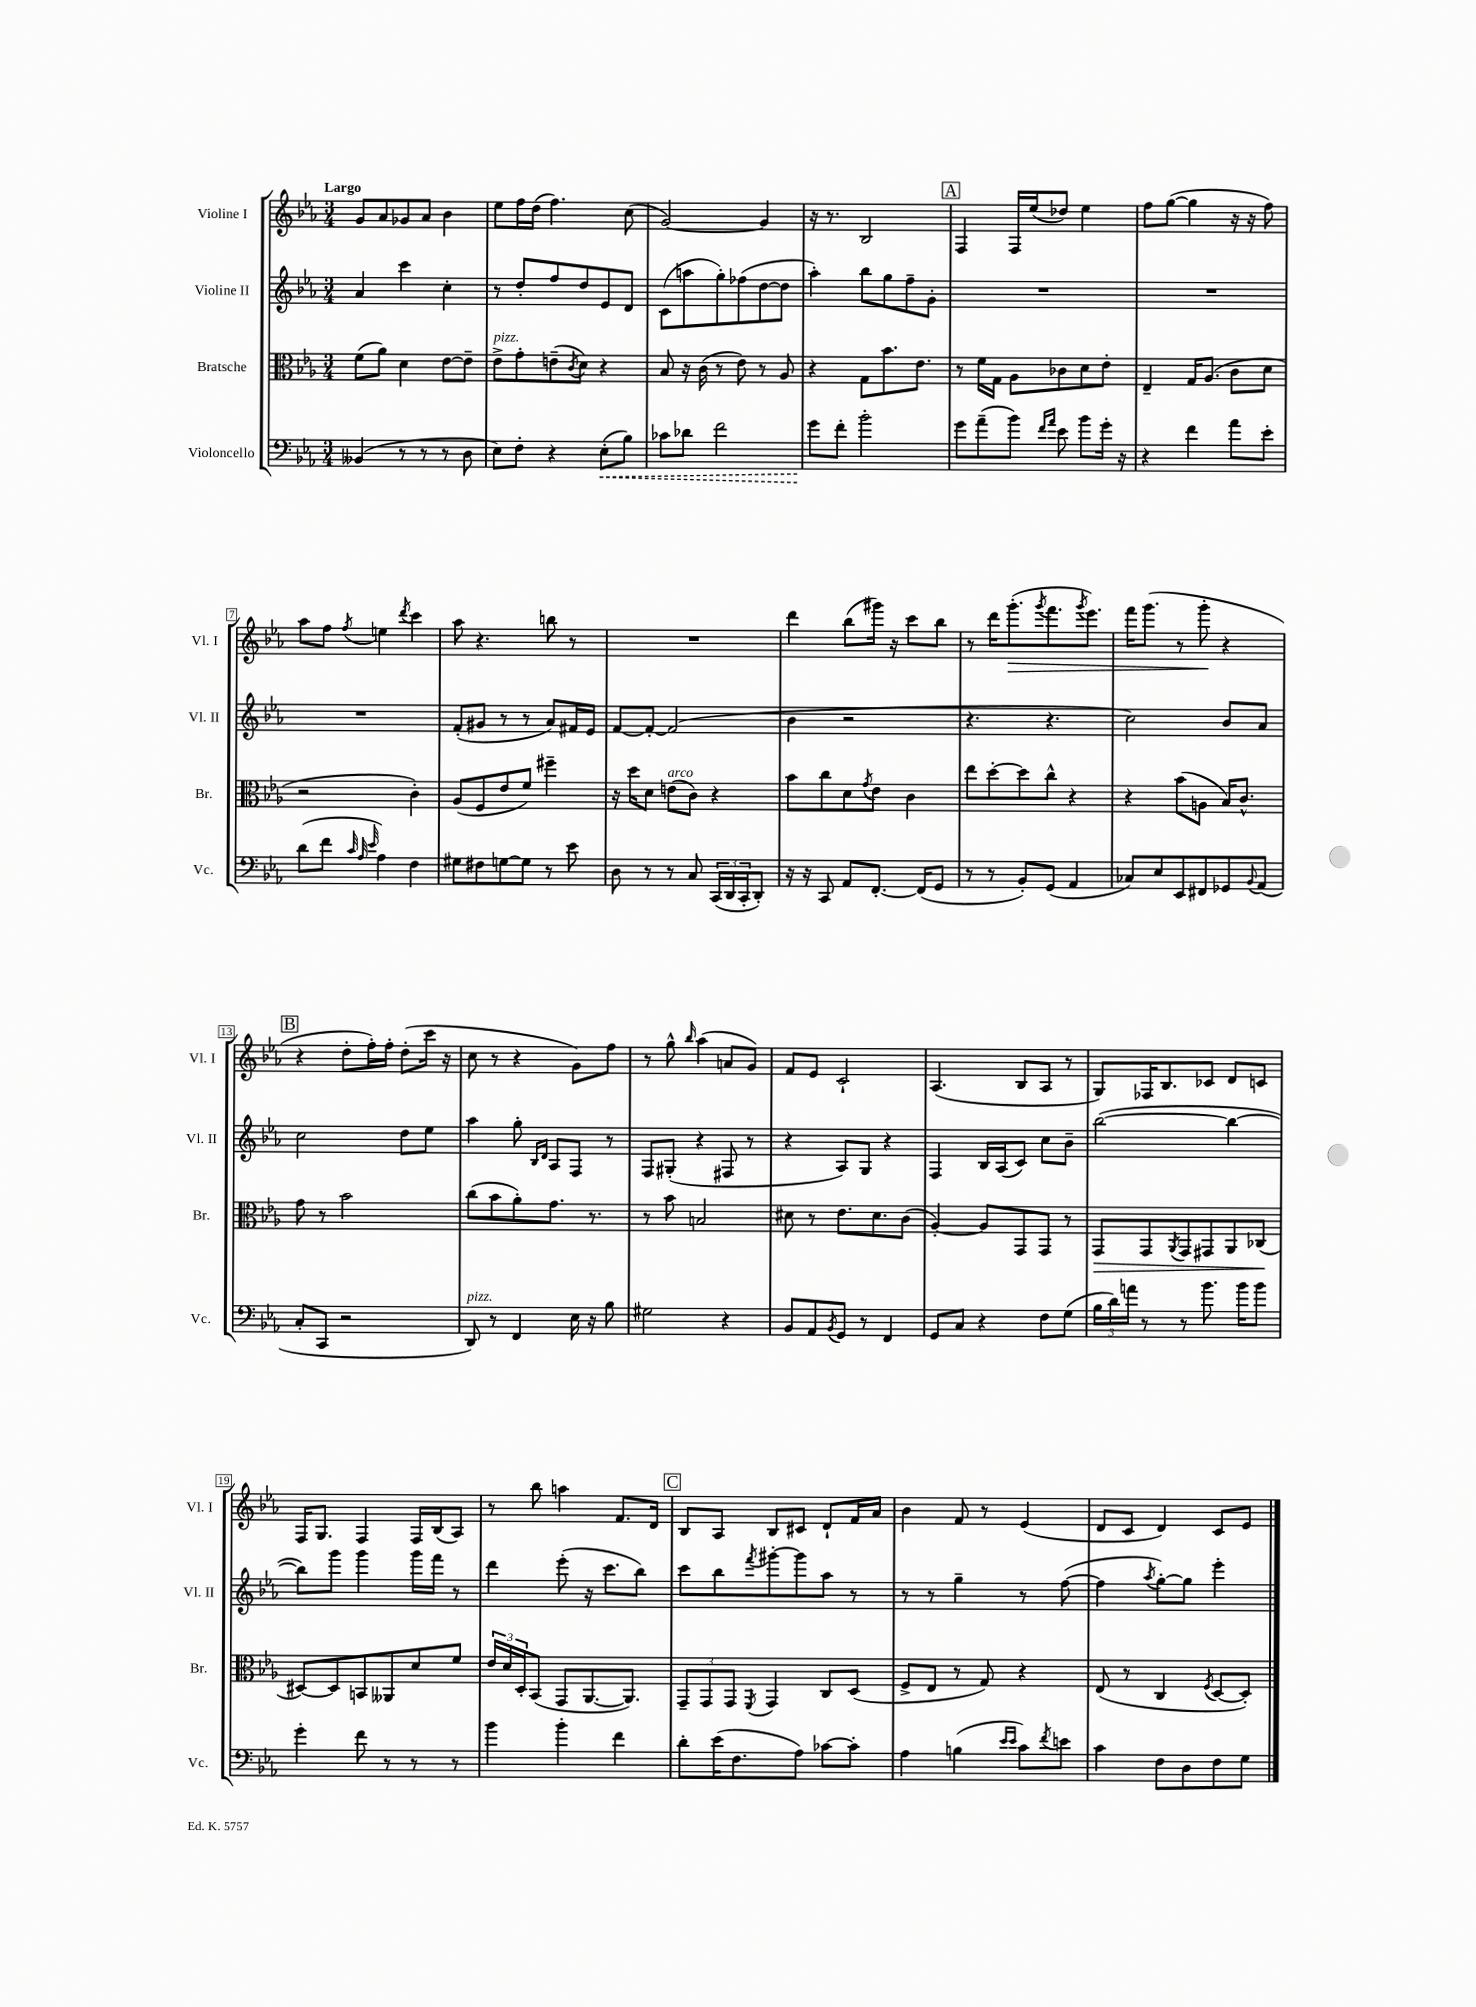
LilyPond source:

<<
\new StaffGroup <<
\new Staff = "s0" \with { instrumentName = "Violine I" shortInstrumentName = "Vl. I" } {
    \clef treble \key ees \major \numericTimeSignature \time 3/4 \tempo "Largo"
    g'8 aes'8 ges'8 aes'8 bes'4 |
    ees''8 f''16 d''16( f''4.) c''8( |
    g'2~) g'4 |
    r16 r8. bes2 |
    \mark \markup { \box "A" } f4 f16 ees''16( des''8) ees''4 |
    f''8 g''8~( g''4 r16 r16 f''8) |
    aes''8 f''8 \acciaccatura { f''8 } e''4 \acciaccatura { d'''8 } c'''4 |
    aes''8 r4. b''8 r8 |
    R2. |
    d'''4 bes''8( gis'''16) r16 c'''8 bes''8 |
    r8 d'''16 g'''8.-.\>( \acciaccatura { g'''8 } f'''8. \acciaccatura { g'''8 } ees'''8.) |
    f'''16 g'''8.( r8 g'''8-.\! r4 |
    \mark \markup { \box "B" } r4 d''8-. f''16-.) f''16-. d''8-.( c'''16 r16 |
    c''8 r8 r4 g'8) f''8 |
    r8 g''8-^ \grace { bes''16 } aes''4( a'8 g'8) |
    f'8 ees'8 c'2-! |
    aes4.( bes8 aes8 r8 |
    g8) fes16 bes8. ces'8 d'8 c'8 |
    f16 g8. f4 f16 bes16( aes8) |
    r8 bes''8 a''4 f'8. d'16 |
    \mark \markup { \box "C" } bes8 aes8 bes8 cis'8 d'8-! f'16 aes'16 |
    bes'4 f'8 r8 ees'4( |
    d'8 c'8 d'4) c'8 ees'8 \bar "|." |
}
\new Staff = "s1" \with { instrumentName = "Violine II" shortInstrumentName = "Vl. II" } {
    \clef treble \key ees \major \numericTimeSignature \time 3/4
    aes'4 c'''4 c''4-. |
    r8 d''8-. f''8 d''8 ees'8 d'8 |
    c'8( a''8 g''8-.) fes''8( d''8~ d''8 |
    aes''4-.) bes''8 g''8 f''8-- g'8-. |
    \mark \markup { \box "A" } R2. |
    R2. |
    R2. |
    f'8-.( gis'8 r8 r8 aes'8) fis'16 ees'16 |
    f'8~ f'8~-. f'2( |
    bes'4 r2 |
    r4. r4. |
    c''2) bes'8 aes'8 |
    \mark \markup { \box "B" } c''2 d''8 ees''8 |
    aes''4 g''8-. \grace { bes16 d'16 } aes8 f8 r8 |
    f8 gis8-.( r4 fis8 r8 |
    r4 aes8) g8 r4 |
    f4 bes16 aes16( c'8) c''8 bes'8-- |
    bes''2~( bes''4~ |
    bes''8) g'''8 g'''4 g'''16 f'''16 r8 |
    d'''4 ees'''8-.( r16 c'''8. bes''8) |
    \mark \markup { \box "C" } c'''8 bes''8 \acciaccatura { f'''8 } gis'''8~-. gis'''8 aes''8 r8 |
    r8 r8 g''4-- r8 f''8~( |
    f''4 \acciaccatura { aes''8 } g''8~-.) g''8 ees'''4-. \bar "|." |
}
\new Staff = "s2" \with { instrumentName = "Bratsche" shortInstrumentName = "Br." } {
    \clef alto \key ees \major \numericTimeSignature \time 3/4
    f'8( aes'8) d'4 ees'8~ ees'8-- |
    ees'8->^\markup { \italic "pizz." } g'8-. e'8--( \acciaccatura { c'8 } d'8) r4 |
    bes8 r16 c'16( r8 ees'8) r8 aes8 |
    r4 g8 bes'8. ees'8. |
    \mark \markup { \box "A" } r8 f'16 g16 aes8 ces'8 d'8 ees'8-. |
    ees4-- g16 aes8.( c'8 d'8 |
    r2 c'4-.) |
    aes8( f8 ees'8 f'8) fis''4-- |
    r16 d''16 d'8 e'8^\markup { \italic "arco" }( c'8) r4 |
    bes'8 c''8 d'8 \acciaccatura { g'8 } ees'8 c'4 |
    ees''8 d''8~-. d''8 c''8-^ r4 |
    r4 bes'8( a8 bes16) c'8.-^ |
    \mark \markup { \box "B" } g'8 r8 bes'2 |
    c''8( bes'8 aes'8-.) g'8. r8. |
    r8 bes'8 b2 |
    dis'8 r8 ees'8. dis'8. c'8( |
    aes4~-.) aes8 g,8 g,8 r8 |
    g,8\> g,8 \acciaccatura { aes,8 } g,8 gis,8 aes,8 ces8\!( |
    dis8~) dis8 b,8 aeses,8 d'8 f'8 |
    \tuplet 3/2 { ees'16 d'16 d16-. } bes,8( g,8 aes,8.~ aes,8.) |
    \mark \markup { \box "C" } \tuplet 3/2 { g,8-- g,8 g,8 } \acciaccatura { f,8 } g,4 c8 d8( |
    f8-> ees8 r8 g8) r4 |
    ees8( r8 c4 \acciaccatura { f8 } d8~ d8-.) \bar "|." |
}
\new Staff = "s3" \with { instrumentName = "Violoncello" shortInstrumentName = "Vc." } {
    \clef bass \key ees \major \numericTimeSignature \time 3/4
    beses,4( r8 r8 r8 d8 |
    ees8) f8-. r4 \once \override Hairpin.style = #'dashed-line ees8-.\<( bes8) |
    ces'8 des'8 f'2 |
    g'8\! f'8-. bes'2-. |
    \mark \markup { \box "A" } g'8 aes'8--( bes'8) \grace { f'16 aes'16 } ees'8 bes'8 g'16-. r16 |
    r4 f'4 aes'8 ees'8-. |
    d'8( f'8 \grace { c'32 aes32 ees'32 } aes4) f4 |
    gis8 fis8 g8~ g8 r8 ees'8 |
    d8 r8 r8 c8 \tuplet 3/2 { c,16( d,16 c,16-. } d,8-.) |
    r16 r16 c,8 aes,8 f,8.~-. f,16( g,8 |
    r8 r8 bes,8-.) g,8( aes,4 |
    ces8) ees8 ees,8 fis,8 ges,8 \appoggiatura { bes,8 } aes,8( |
    \mark \markup { \box "B" } c8-. c,8 r2 |
    d,8^\markup { \italic "pizz." }) r8 f,4 ees16 r16 bes8 |
    gis2 r4 |
    bes,8 aes,8 \acciaccatura { bes,8 } g,8 r8 f,4 |
    g,8 c8 r4 f8 g8( |
    \tuplet 3/2 { bes16 d'16) a'16 } r8 r8 bes'8. bes'16 bes'8 |
    g'4-. f'8 r8 r8 r8 |
    bes'4 bes'4-. f'4 |
    \mark \markup { \box "C" } d'8-. ees'16( f8. aes8) ces'8~ ces'8-. |
    aes4 b4( \grace { ees'16 ees'16 } c'8) \acciaccatura { f'8 } e'8 |
    c'4 f8 d8 f8 g8 \bar "|." |
}
>>
>>
\layout { \context { \Score \override BarNumber.stencil = #(make-stencil-boxer 0.1 0.3 ly:text-interface::print) } }
